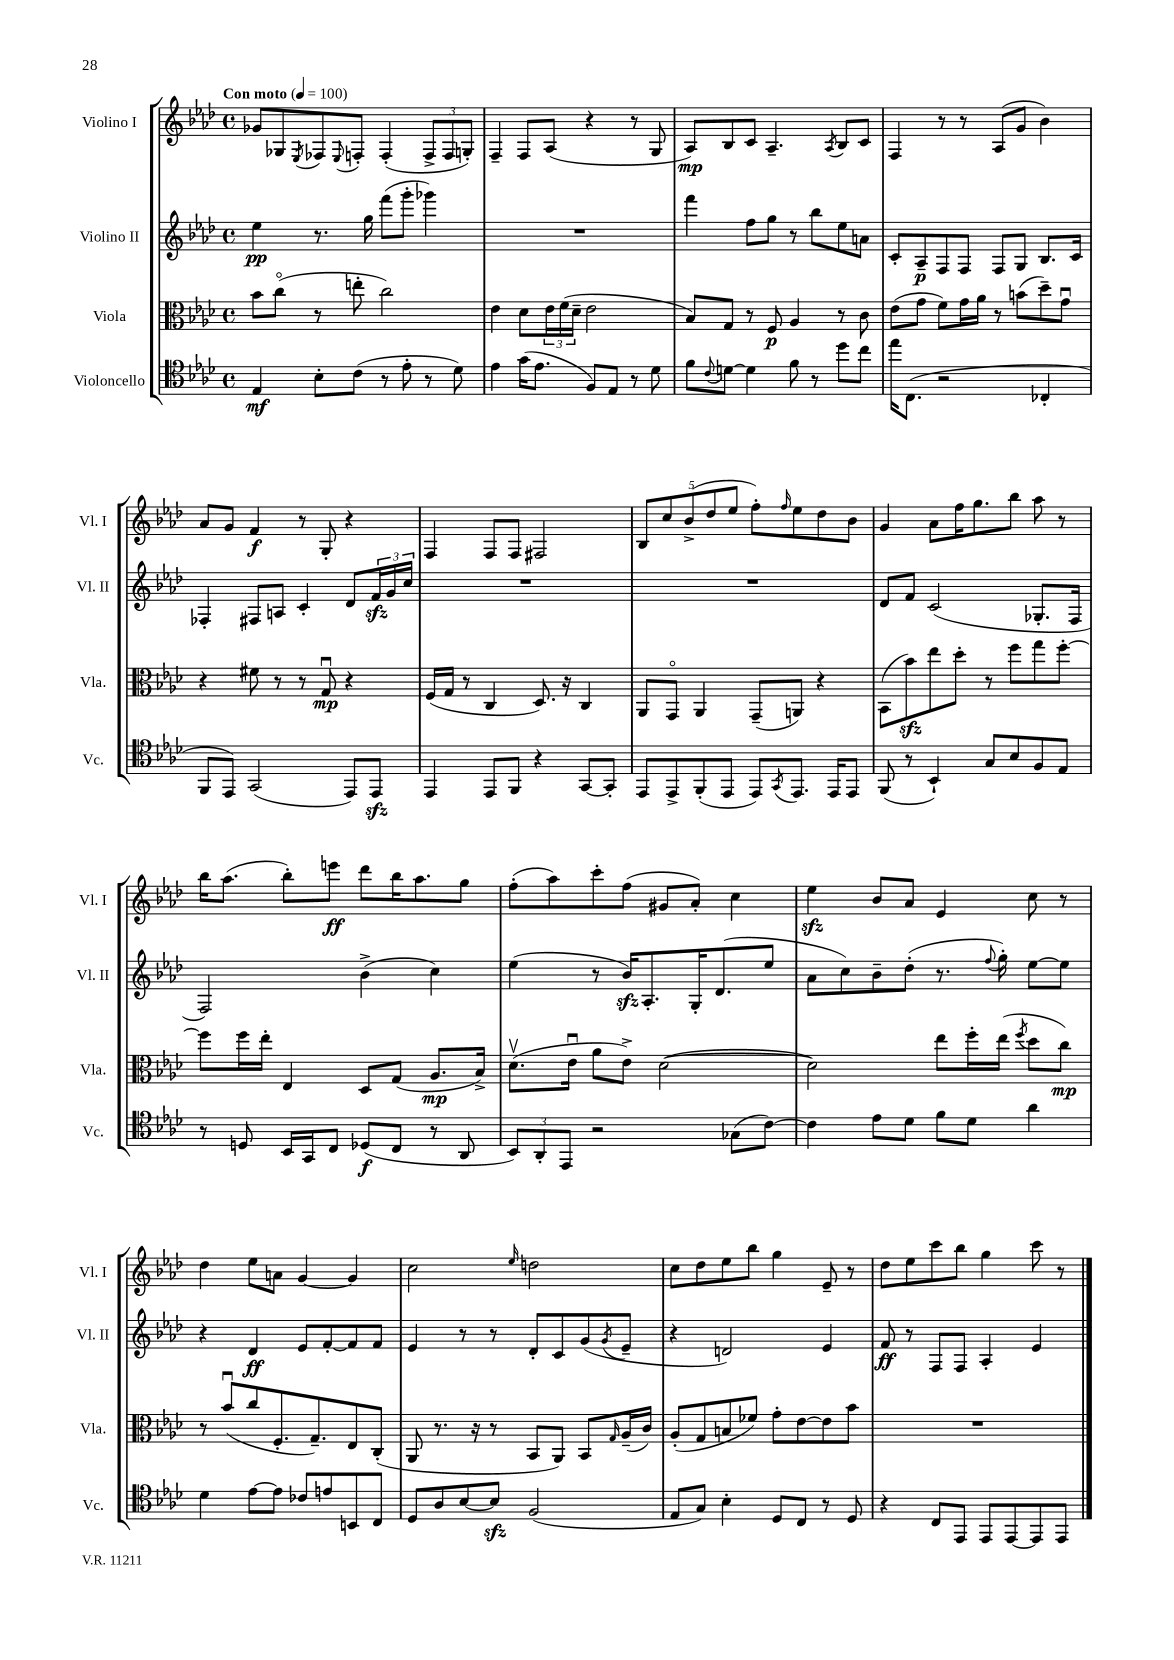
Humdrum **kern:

**kern	**dynam	**kern	**dynam	**kern	**dynam	**kern	**dynam
*part4	*part4	*part3	*part3	*part2	*part2	*part1	*part1
*staff4	*staff4	*staff3	*staff3	*staff2	*staff2	*staff1	*staff1
*I"Violoncello	*	*I"Viola	*	*I"Violino II	*	*I"Violino I	*
*I'Vc.	*	*I'Vla.	*	*I'Vl. II	*	*I'Vl. I	*
*clefC4	*	*clefC3	*	*clefG2	*	*clefG2	*
*k[b-e-a-d-]	*	*k[b-e-a-d-]	*	*k[b-e-a-d-]	*	*k[b-e-a-d-]	*
*M4/4	*	*M4/4	*	*M4/4	*	*M4/4	*
*met(c)	*	*met(c)	*	*met(c)	*	*met(c)	*
*MM100	*	*MM100	*	*MM100	*	*MM100	*
=1	=1	=1	=1	=1	=1	=1	=1
!	!	!	!	!	!	!LO:TX:a:B:t=Con moto	!
4E-/	mf	8b-\L	.	4ee-\	pp	8g-X/L	.
.	.	(8cc\J	.	.	.	8G-X/	.
.	.	.	.	.	.	8qE-/	.
8B-'\L	.	8r	.	8.r	.	8F-X/	.
.	.	.	.	.	.	8qqE-/	.
(8c\J	.	8een'\	.	.	.	8Fn'/J	.
.	.	.	.	16gg\	.	.	.
8r	.	2cc\)	.	(8fff\L	.	(4F'/	.
8e-'\	.	.	.	8ggg'\J	.	.	.
8r	.	.	.	4ggg-X\)	.	12F^/L	.
.	.	.	.	.	.	12F/	.
8d-\)	.	.	.	.	.	.	.
.	.	.	.	.	.	12Gn'/J)	.
=2	=2	=2	=2	=2	=2	=2	=2
4e-\	.	4e-\	.	1r	.	4F~/	.
(16g\KL	.	8d-\L	.	.	.	8F/L	.
8.e-\J	.	.	.	.	.	.	.
.	.	24e-\L	.	.	.	(8A-/J	.
.	.	(24f\	.	.	.	.	.
.	.	24d-~\JJ	.	.	.	.	.
8F/L)	.	2e-\	.	.	.	4r	.
8E-/J	.	.	.	.	.	.	.
8r	.	.	.	.	.	8r	.
8d-\	.	.	.	.	.	8G/	.
=3	=3	=3	=3	=3	=3	=3	=3
8f\L	.	8B-/L)	.	4fff\	.	8A-/L)	mp
8qqc/	.	.	.	.	.	.	.
[8dn\J	.	8G/J	.	.	.	8B-/	.
4d\]	.	8r	.	8ff\L	.	8c/J	.
.	.	8F/	p	8gg\J	.	4.A-~/	.
8f\	.	4A-/	.	8r	.	.	.
8r	.	.	.	8bb-\L	.	.	.
.	.	.	.	.	.	8qA-/	.
8dd-\L	.	8r	.	8ee-\	.	8B-/L	.
8cc\J	.	8c\	.	8an\J	.	8c/J	.
=4	=4	=4	=4	=4	=4	=4	=4
16ee-\KL	.	(8e-\L	.	8c'/L	.	4F/	.
(8.C\J	.	.	.	.	.	.	.
.	.	8g\J	.	8A-~/	p	.	.
2r	.	8f\L)	.	8F/	.	8r	.
.	.	16g\L	.	8F/J	.	8r	.
.	.	16a-\JJ	.	.	.	.	.
.	.	8r	.	8F/L	.	(8A-/L	.
.	.	(8bn\L	.	8G/J	.	8g/J	.
4C-X'/	.	8dd-~\)	.	8.B-/L	.	4b-\)	.
.	.	8gu\J	.	.	.	.	.
.	.	.	.	16c/Jk	.	.	.
!!LO:LB:g=z
=5	=5	=5	=5	=5	=5	=5	=5
8FF/L	.	4r	.	4F-X'/	.	8a-/L	.
8EE-/J)	.	.	.	.	.	8g/J	.
(2GG/	.	8f#X\	.	8F#X/L	.	4f/	f
.	.	8r	.	8An/J	.	.	.
.	.	8r	.	4c'/	.	8r	.
.	.	8Gu/	mp	.	.	8G'/	.
8EE-/L)	.	4r	.	8d-/L	.	4r	.
8EE-zz/J	.	.	.	24fzz/L	.	.	.
.	.	.	.	24g/	.	.	.
.	.	.	.	24cc/JJ	.	.	.
=6	=6	=6	=6	=6	=6	=6	=6
4EE-/	.	(16F/LL	.	1r	.	4F/	.
.	.	16G/JJ	.	.	.	.	.
.	.	8r	.	.	.	.	.
8EE-/L	.	4C/	.	.	.	8F/L	.
8FF/J	.	.	.	.	.	8F/J	.
4r	.	8.D-/)	.	.	.	2F#X/	.
.	.	16r	.	.	.	.	.
[8GG/L	.	4C/	.	.	.	.	.
8GG'/J]	.	.	.	.	.	.	.
=7	=7	=7	=7	=7	=7	=7	=7
8EE-/L	.	8AA-/L	.	1r	.	10B-/L	.
.	.	.	.	.	.	10cc/	.
8EE-^/	.	8GG/J	.	.	.	.	.
.	.	.	.	.	.	(10b-^/	.
(8FF'/	.	4AA-/	.	.	.	.	.
.	.	.	.	.	.	10dd-/	.
8EE-/J	.	.	.	.	.	.	.
.	.	.	.	.	.	10ee-/J	.
8EE-/L)	.	(8GG~/L	.	.	.	8ff'\L)	.
8qGG/	.	.	.	.	.	16qqff/	.
8.EE-/J	.	8AAn/J)	.	.	.	8ee-\	.
.	.	4r	.	.	.	8dd-\	.
16EE-/KL	.	.	.	.	.	.	.
8EE-/J	.	.	.	.	.	8b-\J	.
=8	=8	=8	=8	=8	=8	=8	=8
(8FF/	.	(8BB-\L	.	8d-/L	.	4g/	.
8r	.	8b-zz\)	.	8f/J	.	.	.
4BB-`/)	.	8ee-\	.	(2c/	.	8a-\L	.
.	.	8dd-'\J	.	.	.	16ff\K	.
.	.	.	.	.	.	8.gg\	.
8G/L	.	8r	.	.	.	.	.
8B-/	.	8ff\L	.	.	.	8bb-\J	.
8F/	.	8gg\	.	8.G-X'/L	.	8aa-\	.
8E-/J	.	[8ff'\J	.	.	.	8r	.
.	.	.	.	16F/Jk	.	.	.
!!LO:LB:g=z
=9	=9	=9	=9	=9	=9	=9	=9
8r	.	8ff\L]	.	2F/)	.	16bb-\KL	.
.	.	.	.	.	.	(8.aa-\J	.
8Dn/	.	16ff\L	.	.	.	.	.
.	.	16ee-'\JJ	.	.	.	.	.
16BB-/LL	.	4E-/	.	.	.	8bb-'\L)	.
16GG/J	.	.	.	.	.	.	.
8C/J	.	.	.	.	.	8eeen\J	ff
(8D-X/L	f	8D-/L	.	(4b-^\	.	8ddd-\L	.
8C/J	.	(8G/J	.	.	.	16bb-\K	.
.	.	.	.	.	.	8.aa-\	.
8r	.	8.A-/L	mp	4cc\)	.	.	.
8AA-/	.	.	.	.	.	8gg\J	.
.	.	16B-^/Jk)	.	.	.	.	.
=10	=10	=10	=10	=10	=10	=10	=10
12BB-/L)	.	(8.d-v\L	.	(4ee-\	.	(8ff'\L	.
12AA-'/	.	.	.	.	.	.	.
.	.	.	.	.	.	8aa-\)	.
12EE-/J	.	.	.	.	.	.	.
.	.	16e-u\Jk	.	.	.	.	.
2r	.	8a-\L	.	8r	.	8ccc'\	.
.	.	8e-^\J)	.	16b-zz/KL)	.	(8ff\J	.
.	.	.	.	8.A-'/	.	.	.
.	.	([2d-\	.	.	.	8g#X/L	.
.	.	.	.	16G'/K	.	8a-'/J)	.
.	.	.	.	(8.d-/	.	.	.
(8G-X\L	.	.	.	.	.	4cc\	.
[8c\J)	.	.	.	8ee-/J	.	.	.
=11	=11	=11	=11	=11	=11	=11	=11
4c\]	.	2d-\])	.	8a-\L	.	4ee-zz\	.
.	.	.	.	8cc\)	.	.	.
8e-\L	.	.	.	8b-~\	.	8b-/L	.
8d-\J	.	.	.	(8dd-'\J	.	8a-/J	.
8f\L	.	8ee-\L	.	8.r	.	4e-/	.
8d-\J	.	16ff'\L	.	.	.	.	.
.	.	.	.	8qqff/	.	.	.
.	.	(16ee-\JJ	.	16gg'\)	.	.	.
.	.	8qff/	.	.	.	.	.
4a-\	.	8dd-\L	.	[8ee-\L	.	8cc\	.
.	.	8cc\J)	mp	8ee-\J]	.	8r	.
!!LO:LB:g=z
=12	=12	=12	=12	=12	=12	=12	=12
4d-\	.	8r	.	4r	.	4dd-\	.
.	.	(8b-u/L	.	.	.	.	.
[8e-\L	.	8cc/	.	4d-/	ff	8ee-\L	.
8e-\J]	.	8.F'/	.	.	.	8an\J	.
8c-X/L	.	.	.	8e-/L	.	[4g/	.
.	.	8.G~/)	.	.	.	.	.
8en/	.	.	.	[8f'/	.	.	.
8BBn/	.	8E-/	.	8f/]	.	4g/]	.
8C/J	.	(8C'/J	.	8f/J	.	.	.
=13	=13	=13	=13	=13	=13	=13	=13
8D-/L	.	8AA-/	.	4e-/	.	2cc\	.
8A-/	.	8.r	.	.	.	.	.
[8B-/	.	.	.	8r	.	.	.
.	.	16r	.	.	.	.	.
8B-zz/J]	.	8r	.	8r	.	.	.
.	.	.	.	.	.	16qqee-/	.
(2F/	.	8BB-/L	.	8d-'/L	.	2ddn\	.
.	.	8AA-/J)	.	8c/	.	.	.
.	.	8BB-/L	.	(8g/	.	.	.
.	.	16qqG/	.	8qg/	.	.	.
.	.	(16A-~/L	.	8e-~/J	.	.	.
.	.	16c/JJ)	.	.	.	.	.
=14	=14	=14	=14	=14	=14	=14	=14
8E-/L	.	(8A-'/L	.	4r	.	8cc\L	.
8G/J)	.	8G/	.	.	.	8dd-\	.
4B-'\	.	8Bn/	.	2dn/)	.	8ee-\	.
.	.	8f-X/J)	.	.	.	8bb-\J	.
8D-/L	.	8g'\L	.	.	.	4gg\	.
8C/J	.	[8e-\	.	.	.	.	.
8r	.	8e-\]	.	4e-/	.	8e-~/	.
8D-/	.	8b-\J	.	.	.	8r	.
=15	=15	=15	=15	=15	=15	=15	=15
4r	.	1r	.	8f/	ff	8dd-\L	.
.	.	.	.	8r	.	8ee-\	.
8C/L	.	.	.	8F/L	.	8ccc\	.
8EE-/J	.	.	.	8F/J	.	8bb-\J	.
8EE-/L	.	.	.	4A-'/	.	4gg\	.
[8EE-/	.	.	.	.	.	.	.
8EE-/]	.	.	.	4e-/	.	8ccc\	.
8EE-/J	.	.	.	.	.	8r	.
==	==	==	==	==	==	==	==
*-	*-	*-	*-	*-	*-	*-	*-
